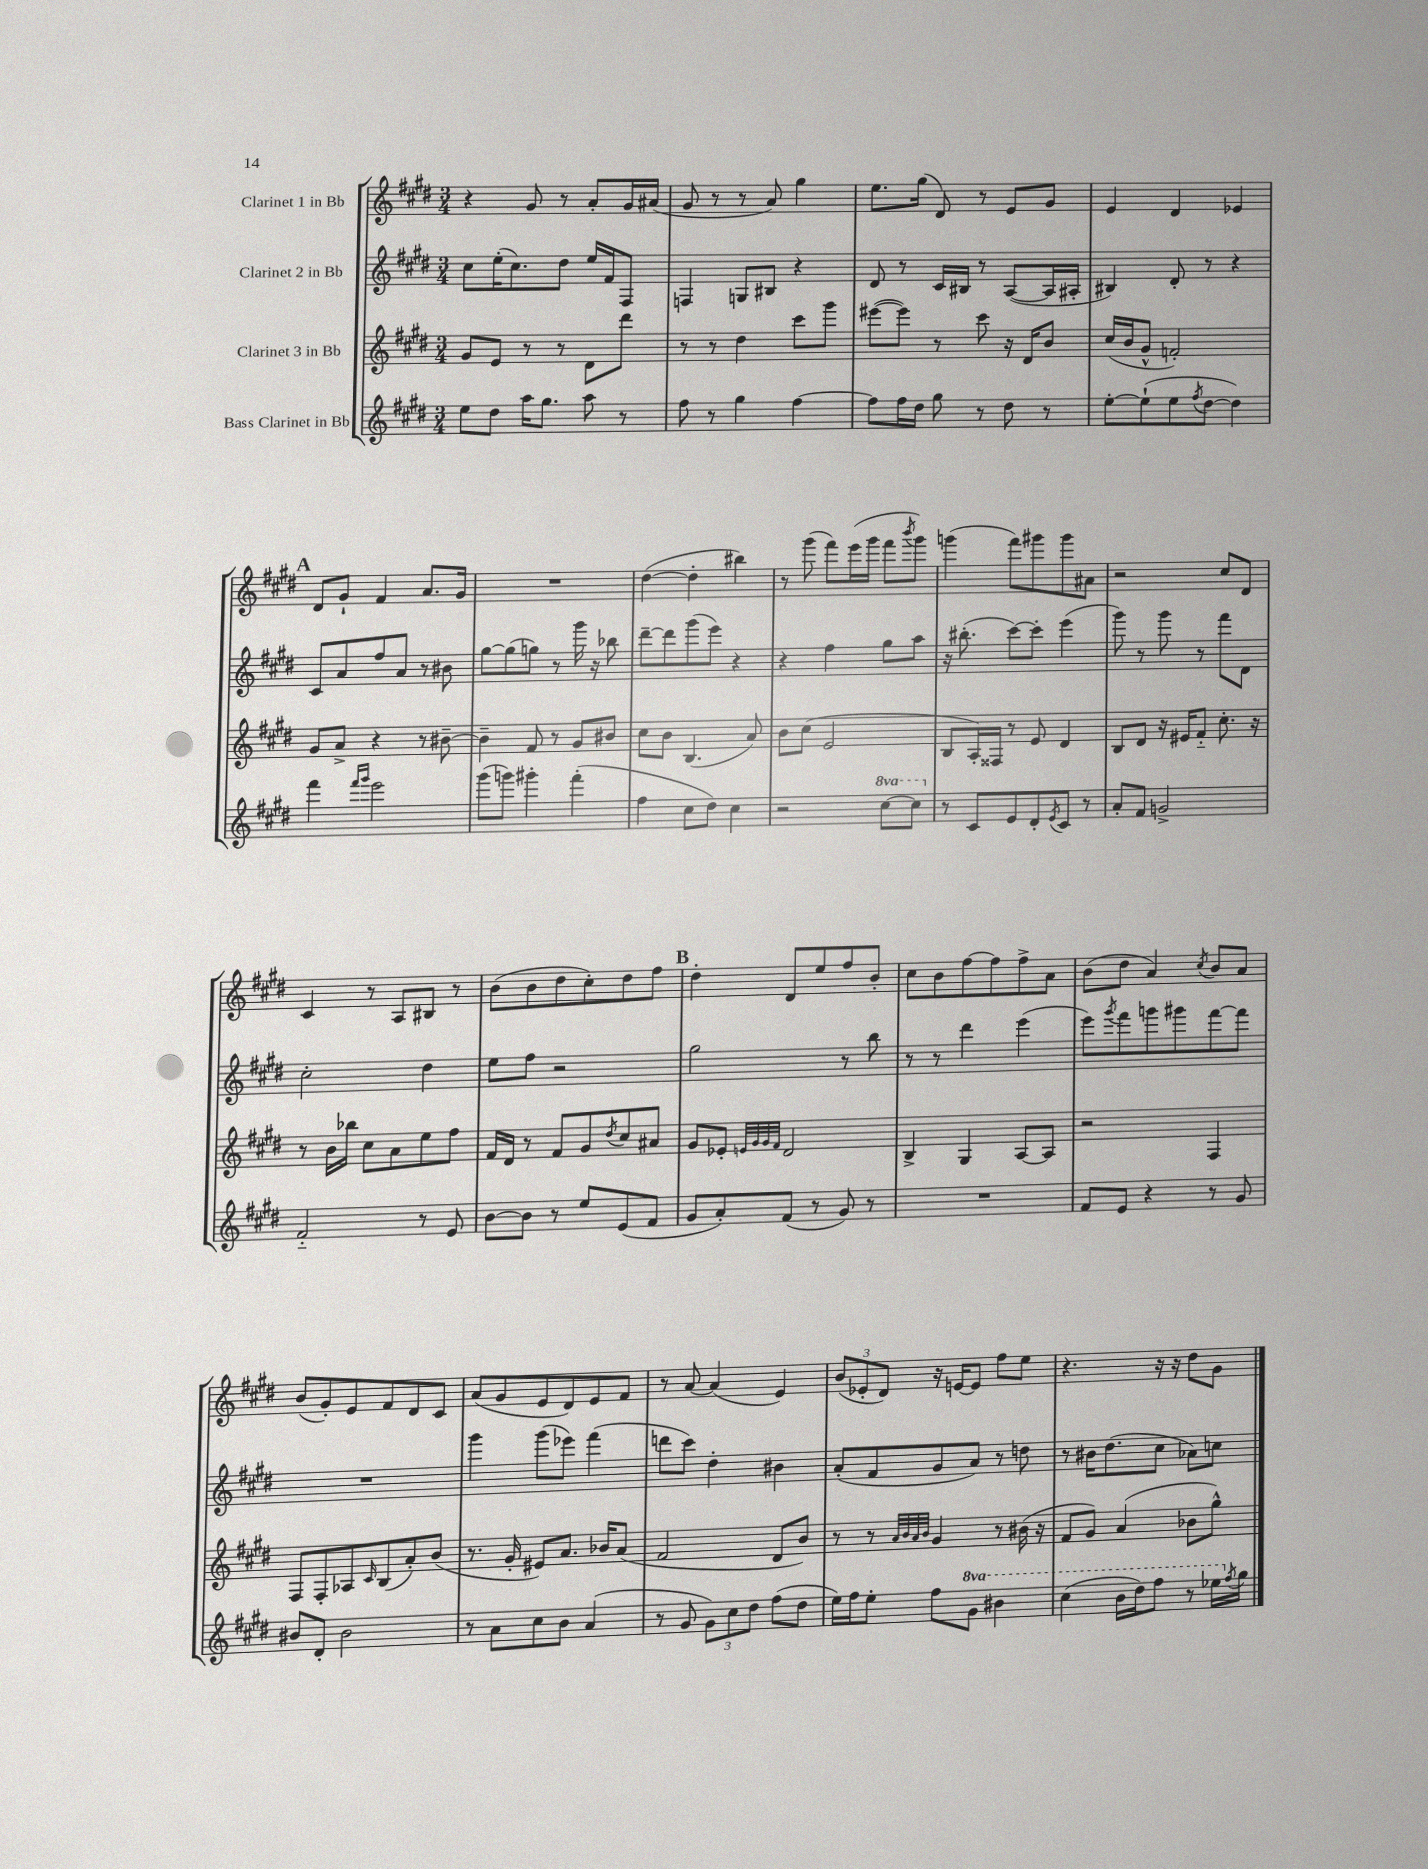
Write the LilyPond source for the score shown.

<<
\new StaffGroup <<
\new Staff = "s0" \with { instrumentName = "Clarinet 1 in Bb" } {
    \clef treble \key e \major \numericTimeSignature \time 3/4
    r4 gis'8 r8 a'8-. gis'16 ais'16( |
    gis'8 r8 r8 a'8) gis''4 |
    e''8. gis''16( dis'8) r8 e'8 gis'8 |
    e'4 dis'4 ees'4 |
    \mark \markup { \bold "A" } dis'8 gis'8-! fis'4 a'8. gis'16 |
    R2. |
    dis''4~( dis''4-. bis''4) |
    r8 gis'''8( fis'''8) e'''16( gis'''16 fis'''8 \acciaccatura { b'''8 } gis'''8) |
    g'''4( fis'''8) gis'''8 gis'''8 ais'8 |
    r2 cis''8 dis'8 |
    cis'4 r8 a8 bis8 r8 |
    b'8( b'8 dis''8 cis''8-.) dis''8 fis''8 |
    \mark \markup { \bold "B" } dis''4-. dis'8 e''8 fis''8 b'8-. |
    cis''8 b'8 fis''8~ fis''8 fis''8-> a'8 |
    b'8( dis''8 a'4) \acciaccatura { cis''8 } b'8 a'8 |
    b'8( gis'8-.) e'8 fis'8 dis'8 cis'8 |
    a'8( gis'8 e'8 dis'8) e'8 fis'8 |
    r8 a'8~ a'4( e'4) |
    \tuplet 3/2 { b'8( ees'8-. dis'8) } r16 e'16~ e'8 fis''8 e''8 |
    r4. r16 r16 dis''8 gis'8 \bar "|." |
}
\new Staff = "s1" \with { instrumentName = "Clarinet 2 in Bb" } {
    \clef treble \key e \major \numericTimeSignature \time 3/4
    cis''8 e''16-.( cis''8.) dis''8 e''16 fis'16 fis8 |
    f4 g8 bis8 r4 |
    dis'8 r8 cis'16 bis16 r8 a8~( a16 ais16-. |
    bis4) dis'8-. r8 r4 |
    \mark \markup { \bold "A" } cis'8 a'8 fis''8 a'8 r8 bis'8 |
    gis''8~ gis''8( g''8) r8 gis'''16 r16 bes''8 |
    dis'''8~-- dis'''8 gis'''8( e'''8) r4 |
    r4 fis''4 gis''8 a''8 |
    r16 bis''8.-.( cis'''8~) cis'''8-. e'''4( |
    gis'''8) r8 gis'''8 r8 fis'''8 dis'8 |
    cis''2-. dis''4 |
    e''8 fis''8 r2 |
    \mark \markup { \bold "B" } gis''2 r8 b''8 |
    r8 r8 dis'''4 e'''4( |
    e'''8) \acciaccatura { gis'''8 } fis'''8 g'''8 gis'''8 fis'''8~ fis'''8 |
    R2. |
    gis'''4 gis'''8( ees'''8) fis'''4( |
    d'''8 cis'''8) dis''4-. bis'4 |
    a'8-.( fis'8 gis'8 a'8) r8 d''8 |
    r8 bis'16 dis''8.( cis''8 aes'8) c''8 \bar "|." |
}
\new Staff = "s2" \with { instrumentName = "Clarinet 3 in Bb" } {
    \clef treble \key e \major \numericTimeSignature \time 3/4
    gis'8 e'8 r8 r8 dis'8 dis'''8 |
    r8 r8 dis''4 cis'''8 gis'''8 |
    eis'''8~( eis'''8) r8 cis'''8 r16 dis'16 b'8 |
    cis''16( b'16 gis'8-^ f'2-.) |
    \mark \markup { \bold "A" } gis'8 a'8-> r4 r8 bis'8~-- |
    bis'4-- fis'8 r8 gis'8 bis'8 |
    cis''8 b'8 b4.( a'8) |
    b'8 cis''8( e'2 |
    b8 a16-.) fisis16 r8 e'8 dis'4 |
    b8 dis'8 r16 eis'16 fis'8-_ cis''8.-. r16 |
    r8 b'16 bes''16 cis''8 a'8 e''8 fis''8 |
    fis'16 dis'16 r8 fis'8 gis'8 \acciaccatura { dis''8 } cis''8 ais'8 |
    \mark \markup { \bold "B" } gis'8 ees'8-. \grace { e'32 gis'32 gis'32 fis'32 } dis'2 |
    b4-> gis4 a8~ a8 |
    r2 fis4 |
    fis8 fis8-. aes8 \grace { cis'16 } b8( a'8-.) b'8( |
    r8. gis'16-. eis'8) a'8. bes'16 a'8( |
    fis'2 dis'8 b'8) |
    r8 r8 \grace { a'32 b'32 a'32 b'32 } gis'4 r8 bis'16( r16 |
    fis'8 gis'8) a'4( bes'8 gis''8-^) \bar "|." |
}
\new Staff = "s3" \with { instrumentName = "Bass Clarinet in Bb" } {
    \clef treble \key e \major \numericTimeSignature \time 3/4 \set Staff.ottavationMarkups = #ottavation-simple-ordinals
    e''8 dis''8 a''16 gis''8. a''8 r8 |
    fis''8 r8 gis''4 fis''4~ |
    fis''8 fis''16 dis''16 gis''8 r8 dis''8 r8 |
    e''8~-. e''8-!( e''8 \acciaccatura { fis''8 } dis''8~ dis''4) |
    \mark \markup { \bold "A" } fis'''4 \grace { fis'''16 gis'''16 } e'''2 |
    gis'''8( g'''8) gis'''4-. fis'''4-.( |
    fis''4 cis''8 dis''8) cis''4 |
    r2 \ottava #1 cis'''8~ cis'''8 \ottava #0 |
    r8 cis'8 e'8 dis'8-. \acciaccatura { e'8 } cis'8 r8 |
    a'8-. fis'8 g'2-> |
    fis'2-_ r8 e'8 |
    b'8~ b'8 r8 e''8 e'8( fis'8 |
    \mark \markup { \bold "B" } gis'8 a'8-.) fis'8( r8 gis'8) r8 |
    R2. |
    fis'8 e'8 r4 r8 gis'8 |
    bis'8 dis'8-. bis'2 |
    r8 a'8 cis''8 b'8 a'4( |
    r8 gis'8 \tuplet 3/2 { gis'8) cis''8 dis''8 } fis''8( dis''8 |
    e''16) fis''16 e''8-. fis''8 \ottava #1 gis''8 bis''4 |
    cis'''4( b''16 dis'''16) fis'''8 r8 ees'''16 \ottava #0 \acciaccatura { fis''8 } gis''16 \bar "|." |
}
>>
>>
\layout { \context { \Score \remove "Bar_number_engraver" } }
